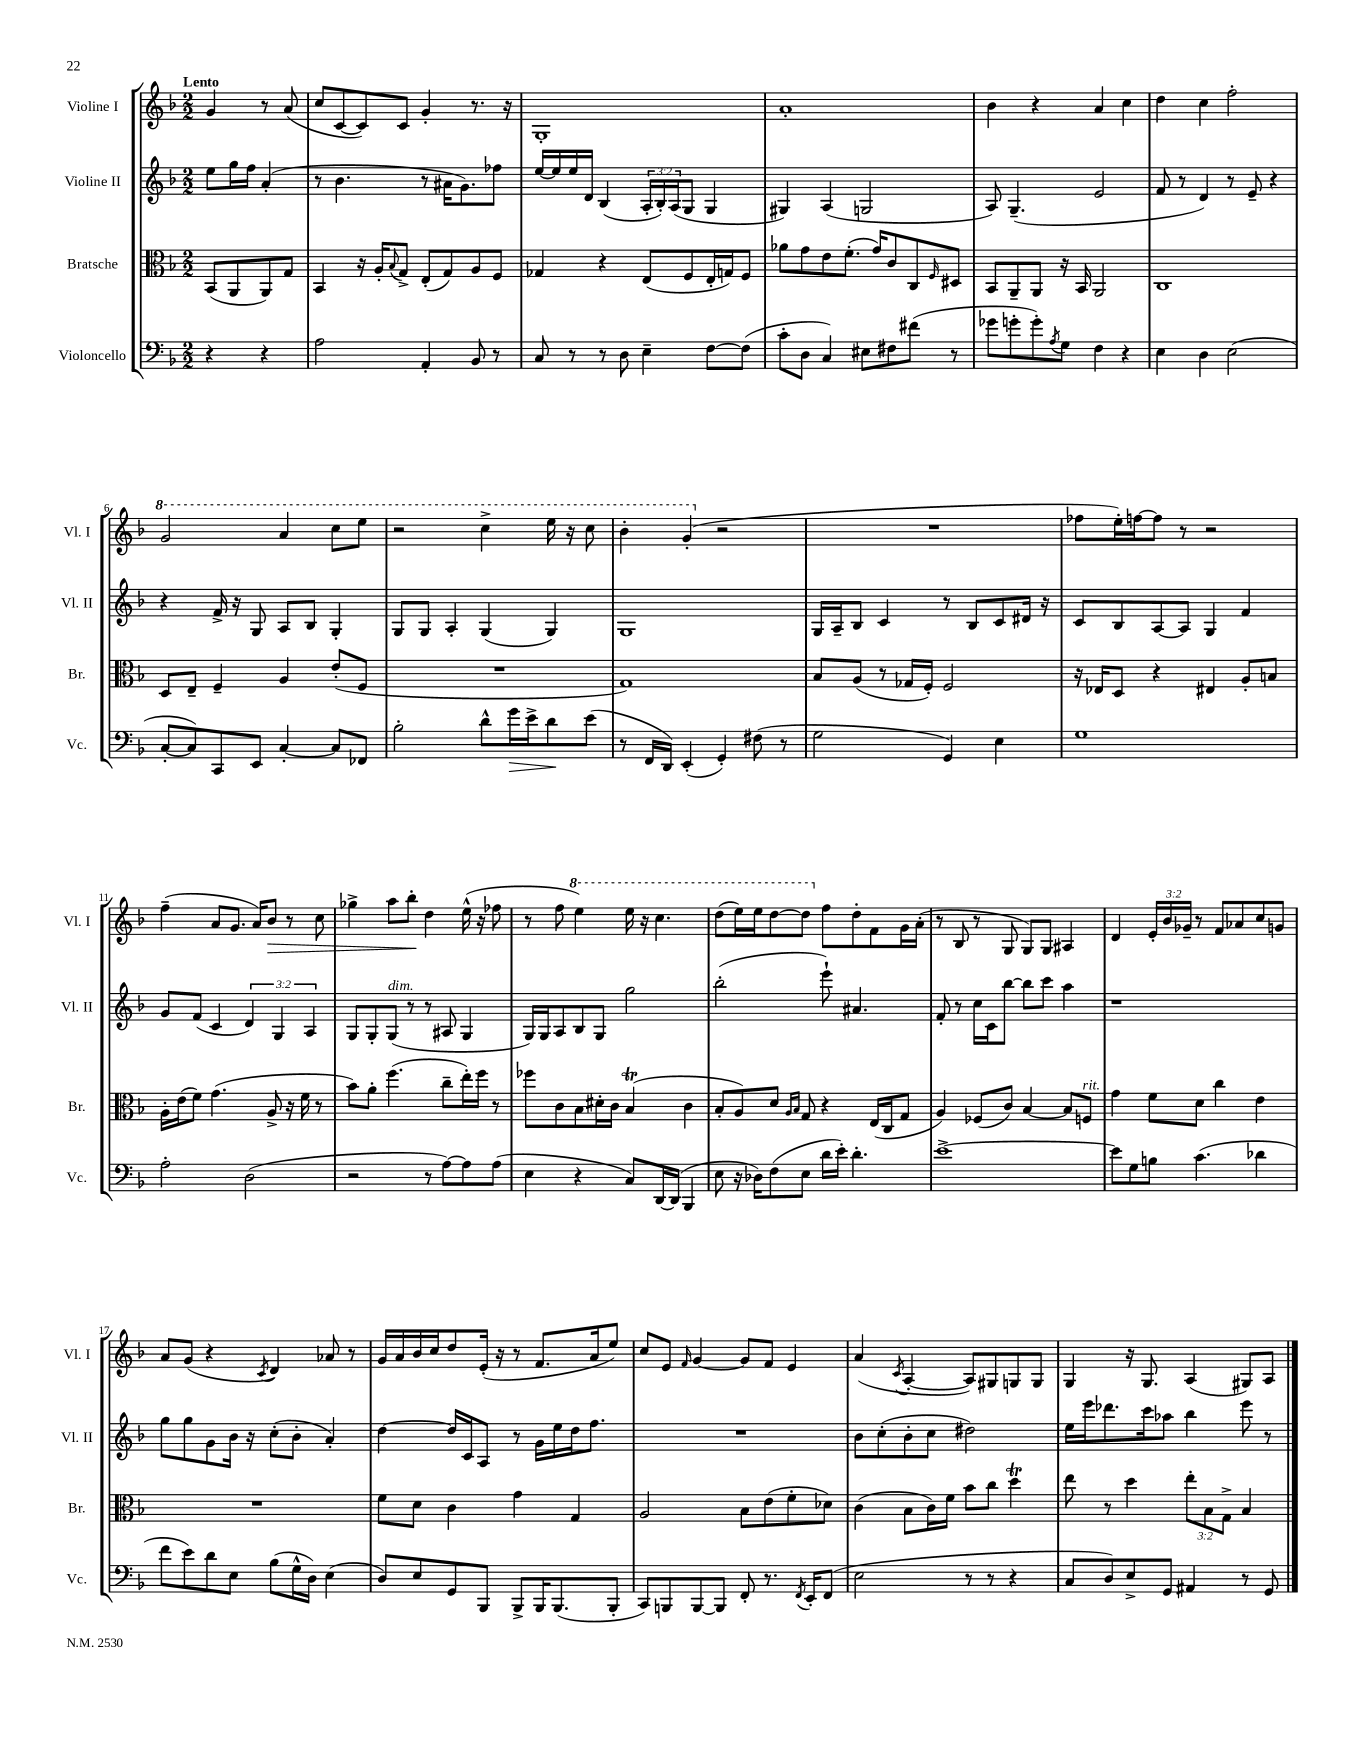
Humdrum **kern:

**kern	**dynam	**kern	**kern	**kern	**dynam
*part4	*part4	*part3	*part2	*part1	*part1
*staff4	*staff4	*staff3	*staff2	*staff1	*staff1
*I"Violoncello	*	*I"Bratsche	*I"Violine II	*I"Violine I	*
*I'Vc.	*	*I'Br.	*I'Vl. II	*I'Vl. I	*
*clefF4	*	*clefC3	*clefG2	*clefG2	*
*k[b-]	*	*k[b-]	*k[b-]	*k[b-]	*
*M2/2	*	*M2/2	*M2/2	*M2/2	*
=	=	=	=	=	=
!	!	!	!	!LO:TX:a:B:t=Lento	!
4r	.	(8BB-/L	8ee\L	4g/	.
.	.	8AA/	16gg\L	.	.
.	.	.	16ff\JJ	.	.
4r	.	8AA/)	(4a'/	8r	.
.	.	8G/J	.	(8a/	.
=1	=1	=1	=1	=1	=1
2A\	.	4BB-/	8r	8cc/L	.
.	.	.	4.b-\	[8c/	.
.	.	16r	.	8c/])	.
.	.	16A'/KL	.	.	.
.	.	8qqB-/	.	.	.
.	.	8G^/J	.	8c/J	.
4AA'/	.	(8E'/L	8r	4g'/	.
.	.	8G/)	16a#X\KL	.	.
.	.	.	8.g\)	.	.
8BB-/	.	8A/	.	8.r	.
8r	.	8F/J	8ff-X\J	.	.
.	.	.	.	16r	.
=2	=2	=2	=2	=2	=2
8C/	.	4G-X/	[16ee/LL	1G'	.
.	.	.	16ee/]	.	.
8r	.	.	16ee/	.	.
.	.	.	16d/JJ	.	.
8r	.	4r	(4B-/	.	.
8D\	.	.	.	.	.
4E~\	.	(8E/L	24A'/LL	.	.
.	.	.	24B-'/)	.	.
.	.	.	(24A/J	.	.
.	.	8F/	8G/J	.	.
[8F\L	.	16E'/L	4G/	.	.
.	.	16Gn/J)	.	.	.
(8F\J]	.	8F/J	.	.	.
=3	=3	=3	=3	=3	=3
8c'\L	.	8a-X\L	4G#X/)	1a'	.
8D\J	.	8g\	.	.	.
4C/)	.	8e\	(4A/	.	.
.	.	(8.f'\J	.	.	.
8E#X\L	.	.	2Gn/	.	.
.	.	16g/KL)	.	.	.
8F#X\	.	8c/	.	.	.
(8f#X\J	.	8C/	.	.	.
.	.	16qqF/	.	.	.
8r	.	8D#X/J	.	.	.
=4	=4	=4	=4	=4	=4
8g-X\L	.	8BB-/L	8A/)	4b-\	.
8gn'\	.	8AA~/	(4.G~/	.	.
8g'\)	.	8AA/J	.	4r	.
8qA/	.	.	.	.	.
8G\J	.	16r	.	.	.
.	.	16BB-/	.	.	.
4F\	.	2AA/	2e/	4a/	.
4r	.	.	.	4cc\	.
=5	=5	=5	=5	=5	=5
4E\	.	1C	8f/	4dd\	.
.	.	.	8r	.	.
4D\	.	.	4d/)	4cc\	.
(2E\	.	.	8r	2ff'\	.
.	.	.	8e~/	.	.
.	.	.	4r	.	.
!!LO:LB:g=z
=6	=6	=6	=6	=6	=6
*	*	*	*	*8va	*
[8C'/L	.	8D/L	4r	2gg/	.
8C/])	.	8E~/J	.	.	.
8CC/	.	4F~/	16f^/	.	.
.	.	.	16r	.	.
8EE/J	.	.	8G/	.	.
[4C'/	.	4A/	8A/L	4aa/	.
.	.	.	8B-/J	.	.
8C/L]	.	(8e'/L	4G'/	8ccc\L	.
8FF-X/J	.	8F/J	.	8eee\J	.
=7	=7	=7	=7	=7	=7
2B-'\	.	1r	8G/L	2r	.
.	.	.	8G/J	.	.
.	.	.	4A'/	.	.
8d^^\L	.	.	(4G/	4ccc^\	.
!	!LO:HP:b	!	!	!	!
16g\L	>	.	.	.	.
16e^\J	.	.	.	.	.
8d\	.	.	4G/)	16eee\	.
.	.	.	.	16r	.
(8e\J	]	.	.	8ccc\	.
=8	=8	=8	=8	=8	=8
8r	.	1G)	1G	4bb-'\	.
16FF/LL	.	.	.	.	.
16DD/JJ)	.	.	.	.	.
(4EE'/	.	.	.	(4gg'/	.
*	*	*	*	*X8va	*
4GG'/)	.	.	.	2r	.
(8F#X\	.	.	.	.	.
8r	.	.	.	.	.
=9	=9	=9	=9	=9	=9
2G\	.	8B-/L	16G/LL	1r	.
.	.	.	16A~/J	.	.
.	.	(8A/J	8B-/J	.	.
.	.	8r	4c/	.	.
.	.	16G-X/LL	.	.	.
.	.	16F'/JJ)	.	.	.
4GG/)	.	2F/	8r	.	.
.	.	.	8B-/L	.	.
4E\	.	.	8c/	.	.
.	.	.	16d#X/Jk	.	.
.	.	.	16r	.	.
=10	=10	=10	=10	=10	=10
1G	.	16r	8c/L	8ff-X\L	.
.	.	16E-X/KL	.	.	.
.	.	8D/J	8B-/	16ee'\L)	.
.	.	.	.	[16ffn\J	.
.	.	4r	[8A/	8ff\J]	.
.	.	.	8A/J]	8r	.
.	.	4E#X/	4G/	2r	.
.	.	8A'/L	4f/	.	.
.	.	8Bn/J	.	.	.
!!LO:LB:g=z
=11	=11	=11	=11	=11	=11
2A'\	.	16A'\LL	8g/L	(4ff~\	.
.	.	(16e\J	.	.	.
.	.	8f\J)	(8f/J	.	.
.	.	(4.g\	4c/	8a/L	.
.	.	.	.	8.g/J	.
(2D\	.	.	6d/)	.	.
.	.	.	.	16a/KL)	.
!	!	!	!	!	!LO:HP:b
.	.	8A^/	.	8b-/J	>
.	.	.	6G/	.	.
.	.	16r	.	8r	.
.	.	16f\	.	.	.
.	.	.	6A/	.	.
.	.	8r	.	8cc\	.
=12	=12	=12	=12	=12	=12
2r	.	8b-\L)	8G/L	4gg-X^\	.
.	.	8a'\J	8G'/	.	.
!	!	!	!LO:TX:a:i:t=dim.	!	!
.	.	(4.ff\	(8G/J	8aa\L	.
.	.	.	8r	8bb-'\J	.
8r	.	.	8r	4dd\	]
[8A\L)	.	8cc~\L	8A#X/	.	.
8A\]	.	16ee'\L)	4G/	(16ee^^\	.
.	.	16ff\JJ	.	16r	.
(8A\J	.	8r	.	8ff-X\	.
=13	=13	=13	=13	=13	=13
4E\	.	8ff-X\L	16G/LL)	8r	.
.	.	.	16G/J	.	.
.	.	8c\	8A/	8ff\	.
*	*	*	*	*8va	*
4r	.	8B-\	8B-/	4eee\)	.
.	.	16d#X'\L	8G/J	.	.
.	.	16c\JJ	.	.	.
8C/L)	.	(4B-T/	2gg\	16eee\	.
.	.	.	.	16r	.
[16DD/L	.	.	.	4.ccc\	.
(16DD/JJ]	.	.	.	.	.
4BBB-/	.	4c\	.	.	.
=14	=14	=14	=14	=14	=14
8E\	.	8B-'/L	(2bb-'\	(8ddd\L	.
16r	.	8A/)	.	16eee\L)	.
16D-X\KL)	.	.	.	16eee\J	.
(8F\	.	8d/J	.	[8ddd\	.
.	.	16qqA/LL	.	.	.
.	.	16qqB-/JJ	.	.	.
8E\J	.	8G/	.	8ddd\J]	.
*	*	*	*	*X8va	*
16d\LL	.	4r	8eee`\)	8ff\L	.
16e'\JJ)	.	.	.	.	.
4.d'\	.	.	4.a#X/	8dd'\	.
.	.	(16E/LL	.	8f\	.
.	.	16C/J	.	.	.
.	.	8G/J	.	16g\L	.
.	.	.	.	(16a'\JJ	.
=15	=15	=15	=15	=15	=15
[1e^	.	4A/)	8f'/	8r	.
.	.	.	8r	8B-/	.
.	.	(8F-X/L	16cc\LL	8r	.
.	.	.	16c\J	.	.
.	.	8c/J)	[8bb-\J	8G/	.
.	.	[4B-/	8bb-\L]	8G/L)	.
.	.	.	8ccc\J	8G/J	.
.	.	8B-/L]	4aa\	4A#X/	.
!	!	!LO:TX:a:i:t=rit.	!	!	!
.	.	8Fn/J	.	.	.
=16	=16	=16	=16	=16	=16
8e\L]	.	4g\	1r	4d/	.
8G\	.	.	.	.	.
8Bn\J	.	8f\L	.	24e'/LL	.
.	.	.	.	24b-/	.
.	.	.	.	24g-X~/JJ	.
(4.c\	.	8d\J	.	8r	.
.	.	4cc\	.	8f/L	.
.	.	.	.	8a-X/	.
4d-X\	.	4e\	.	8cc/	.
.	.	.	.	8gn/J	.
!!LO:LB:g=z
=17	=17	=17	=17	=17	=17
8f\L	.	1r	8gg\L	8a/L	.
8e\)	.	.	8gg\	(8g/J	.
8d\	.	.	8g\	4r	.
8E\J	.	.	16b-\Jk	.	.
.	.	.	16r	.	.
.	.	.	.	8qc/	.
(8B-\L	.	.	(8cc'\L	4d/)	.
16G^^\L	.	.	8b-'\J	.	.
16D\JJ)	.	.	.	.	.
(4E\	.	.	4a'/)	8a-X/	.
.	.	.	.	8r	.
=18	=18	=18	=18	=18	=18
8D/L)	.	8f\L	[4dd\	16g/LL	.
.	.	.	.	16a/	.
8E/	.	8d\J	.	16b-/	.
.	.	.	.	16cc/J	.
8GG/	.	4c\	16dd/LL]	8dd/	.
.	.	.	16c/J	.	.
8BBB-/J	.	.	8A/J	(16e'/Jk	.
.	.	.	.	16r	.
8BBB-^/L	.	4g\	8r	8r	.
16BBB-/K	.	.	16g\LL	8.f/L	.
(8.BBB-/	.	.	16ee\	.	.
.	.	4G/	16dd\J	.	.
.	.	.	8.ff\J	16a/k	.
8BBB-'/J	.	.	.	8ee/J)	.
=19	=19	=19	=19	=19	=19
8CC/L)	.	2A/	1r	8cc/L	.
8BBBn/	.	.	.	8e/J	.
.	.	.	.	16qqf/	.
[8BBB/	.	.	.	[4g/	.
8BBB/J]	.	.	.	.	.
8FF'/	.	8B-\L	.	8g/L]	.
8.r	.	(8e\	.	8f/J	.
.	.	8f'\	.	4e/	.
8qFF/	.	.	.	.	.
16EE'/KL	.	.	.	.	.
(8FF/J	.	8d-X\J)	.	.	.
=20	=20	=20	=20	=20	=20
2E\	.	(4c\	8b-\L	(4a/	.
.	.	.	(8cc'\	.	.
.	.	.	.	8qc/	.
.	.	8B-\L	8b-'\	[4A'/	.
.	.	16c\L)	8cc\J	.	.
.	.	16f\JJ	.	.	.
8r	.	8b-\L	2dd#X\)	8A/L])	.
8r	.	8cc\J	.	8G#X/	.
4r	.	4ddT\	.	8Gn/	.
.	.	.	.	8G/J	.
=21	=21	=21	=21	=21	=21
8C/L	.	8ee\	16ee\LL	4G/	.
.	.	.	16eee\J	.	.
8D/)	.	8r	8.ddd-X\	.	.
8E^/	.	4dd\	.	16r	.
.	.	.	16ccc\k	8.G/	.
8GG/J	.	.	8aa-X\J	.	.
4AA#X/	.	12ee'\L	4bb-\	(4A/	.
.	.	12B-\	.	.	.
.	.	12G^\J	.	.	.
8r	.	4B-/	8eee\	8G#X/L)	.
8GG/	.	.	8r	8A/J	.
==	==	==	==	==	==
*-	*-	*-	*-	*-	*-
